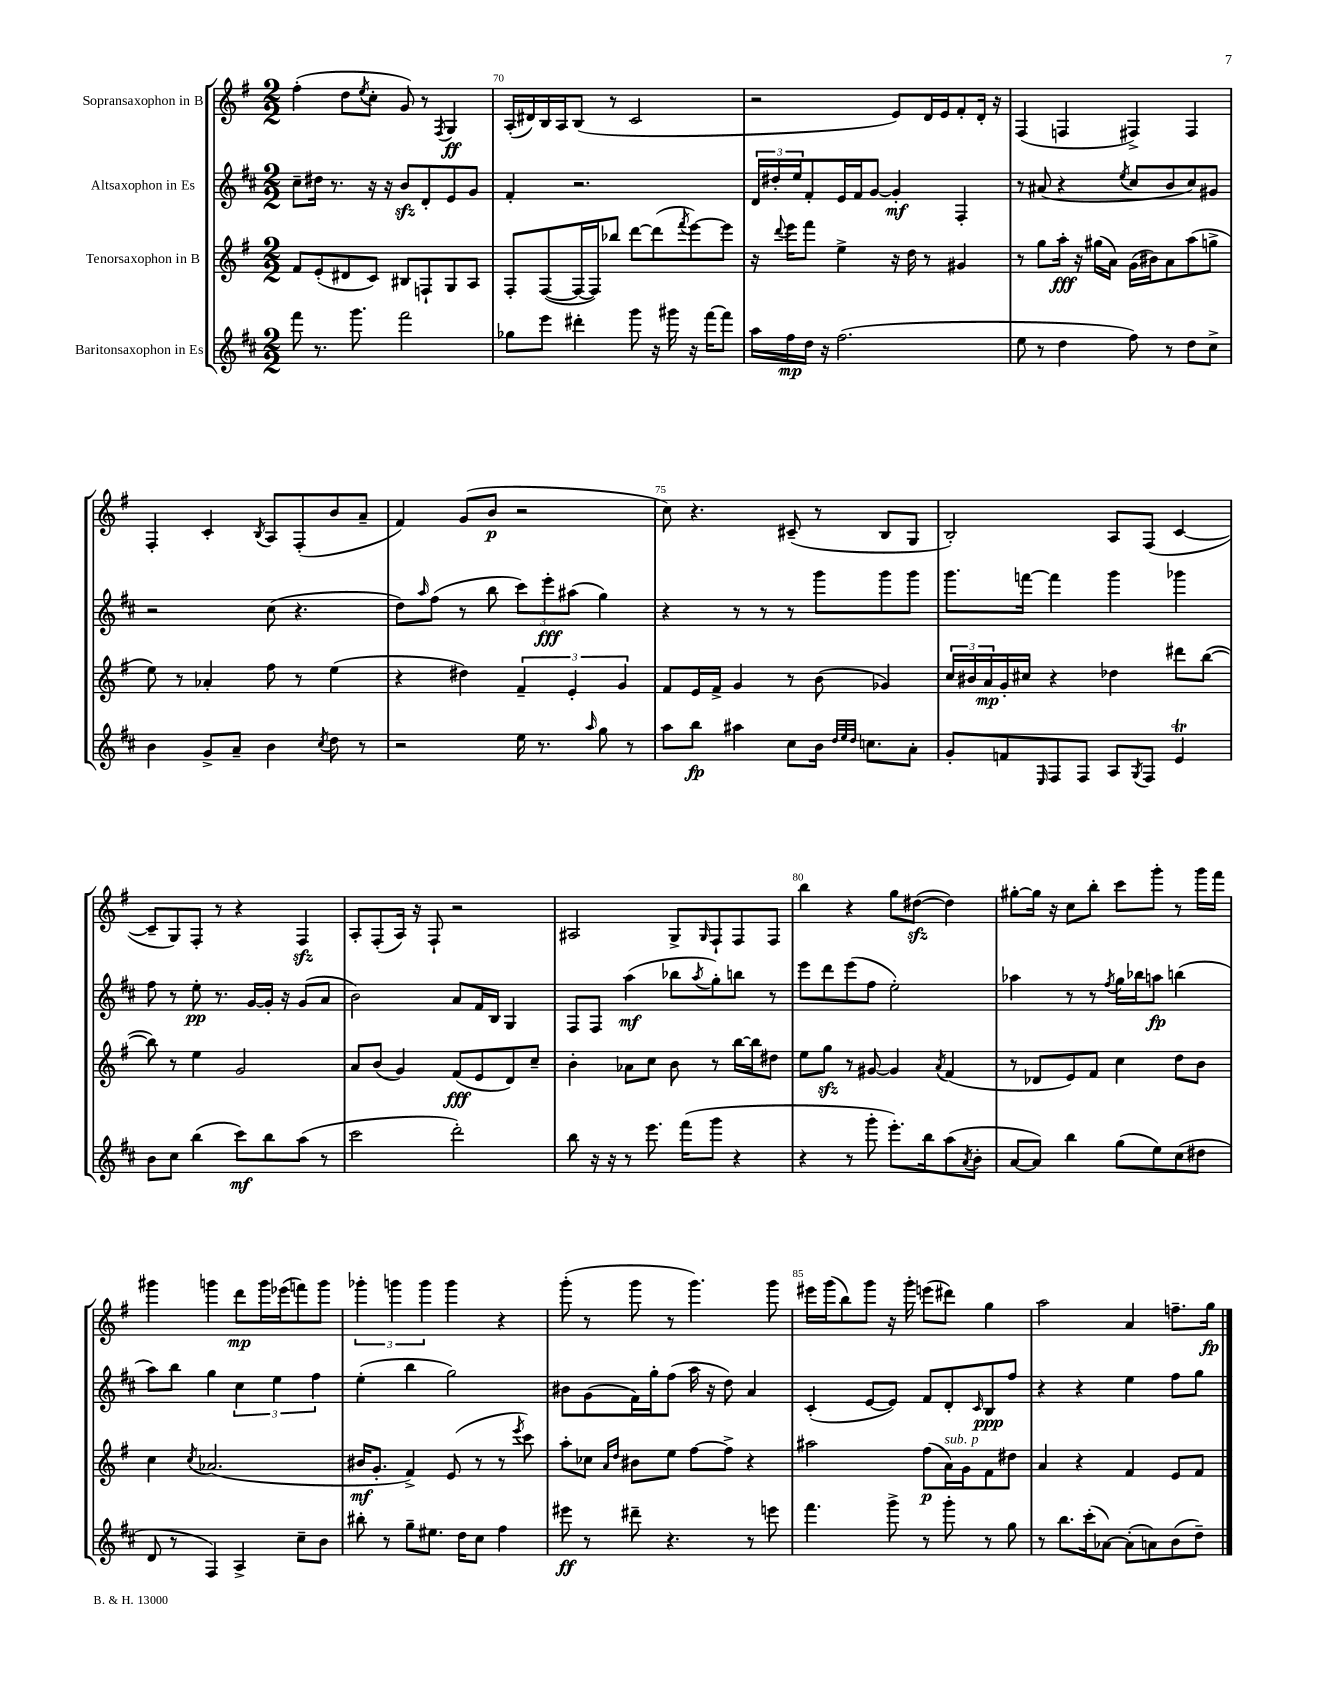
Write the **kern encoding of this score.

**kern	**kern	**kern	**kern
*staff4	*staff3	*staff2	*staff1
*clefG2	*clefG2	*clefG2	*clefG2
*k[f#c#]	*k[f#]	*k[f#c#]	*k[f#]
*M2/2	*M2/2	*M2/2	*M2/2
8fff#	8f#	8cc#~	(4ff#'
8.r	(8e'	16dd#	.
.	.	8.r	.
.	8d#	.	8dd
8.ggg	.	.	.
.	.	.	8qee
.	8c)	16r	8cc'
.	.	16r	.
2fff#	8B#	8b	8g)
.	8F`	8d'	8r
.	.	.	8qF#
.	8G	8e	4G
.	8A	8g	.
=	=	=	=
8gg-	8F#'	4f#'	(16A'
.	.	.	16d#)
8eee	([8F#	.	16B
.	.	.	16A
4ddd#'	16F#_	2.r	(8B
.	16F#])	.	.
.	8bb-	.	8r
8ggg	[8ddd	.	2c
16r	(8ddd]	.	.
16ggg#	.	.	.
.	8qfff#	.	.
16r	[8eee)	.	.
[16fff#	.	.	.
8fff#]	8eee]	.	.
=	=	=	=
16aa	16r	24d	2r
.	.	24dd#'	.
.	8qqddd	.	.
16ff#	16eee	.	.
.	.	24ee	.
16dd	8fff#	8f#'	.
16r	.	.	.
(2.ff#	4ee^	16e	.
.	.	16f#	.
.	.	[8g	.
.	16r	4g']	8e)
.	16dd	.	.
.	8r	.	16d
.	.	.	16e
.	4g#	4F#'	8f#'
.	.	.	16d'
.	.	.	16r
=	=	=	=
8ee	8r	8r	(4F#
8r	8gg	(8a#	.
4dd	16aa'	4r	4F
.	16r	.	.
.	(16gg#	.	.
.	16a)	.	.
.	.	8qee	.
8ff#)	(16g	8cc#	4F#^)
.	16b#)	.	.
8r	8a	8b	.
8dd	(8aa	8cc#)	4F#
8cc#^	8gg^	8g#	.
=	=	=	=
4b	8ee)	2r	4F#'
.	8r	.	.
8g^	4a-'	.	4c'
8a~	.	.	.
.	.	.	8qB
4b	8ff#	(8cc#	8A
.	8r	4.r	(8F#'
8qcc#	.	.	.
8dd	(4ee	.	8b
8r	.	.	8a~
=	=	=	=
2r	4r	8dd)	4f#)
.	.	16qqaa	.
.	.	(8ff#	.
.	4dd#)	8r	(8g
.	.	8bb	8b
16ee	6f#~	12ccc#)	2r
8.r	.	.	.
.	.	12eee'	.
.	6e'	(12aa#	.
16qqaa	.	.	.
8gg	.	4gg)	.
.	6g	.	.
8r	.	.	.
=	=	=	=
8aa	8f#	4r	8cc)
8bb	16e	.	4.r
.	16f#^	.	.
4aa#	4g	8r	.
.	.	8r	.
8cc#	8r	8r	(8c#~
16b	(8b	8ggg	8r
32qqdd	.	.	.
32qqee	.	.	.
32qqdd	.	.	.
8.cc	.	.	.
.	4g-)	8ggg	8B
8a'	.	8ggg	8G
=	=	=	=
8g'	24cc	8.ggg	2B')
.	24b#	.	.
.	24a	.	.
8f	16g'	.	.
.	16cc#	[16fff	.
16qqE	.	.	.
8F#	4r	4fff]	.
8F#	.	.	.
8A	4dd-	4ggg	8A
8qG	.	.	.
8F#	.	.	(8F#
4e	8ddd#	4ggg-	[4c
.	([8bb	.	.
=	=	=	=
8b	8bb])	8ff#	8c~]
8cc#	8r	8r	8G)
(4bb	4ee	8ee'	8F#'
.	.	8.r	8r
8ccc#)	2g	.	4r
.	.	[16g	.
8bb	.	16g']	.
.	.	16r	.
(8aa	.	(8g	4F#
8r	.	8a	.
=	=	=	=
2ccc#	8a	2b)	8A'
.	(8b	.	(8F#'
.	4g)	.	16A)
.	.	.	16r
.	.	.	8F#`
2ddd')	(8f#	8a	2r
.	8e	16f#	.
.	.	16B	.
.	8d)	4G	.
.	8cc~	.	.
=	=	=	=
8bb	4b'	8F#	2A#
16r	.	8F#	.
16r	.	.	.
8r	8a-	(4aa	.
8.eee	8cc	.	.
.	8b	8bb-	8G^
(16fff#	.	.	.
.	.	8qaa	16qqG
8ggg	8r	8gg')	8F#`
4r	[16bb	8bb	8F#
.	16bb]	.	.
.	8dd#	8r	8F#
=	=	=	=
4r	8ee	8eee	4bb
.	8gg	8ddd	.
8r	8r	(8eee	4r
8ggg'	[8g#	8ff#	.
8.eee')	4g#]	2ee')	8gg
.	.	.	([8dd#
16bb	.	.	.
.	8qa	.	.
(8aa	(4f#	.	4dd#])
8qa	.	.	.
8b'	.	.	.
=	=	=	=
[8a	8r	4aa-	[8gg#'
8a])	8d-	.	16gg#]
.	.	.	16r
4bb	8e)	8r	8cc
.	8f#	8r	8bb'
.	.	8qff#	.
(8gg	4cc	16gg	8ccc
.	.	16bb-	.
8ee)	.	8aa	8ggg'
(8cc#	8dd	(4bb	8r
8dd#	8b	.	16ggg
.	.	.	16fff#
=	=	=	=
8d	4cc	8aa)	4ggg#
8r	.	8bb	.
.	8qcc	.	.
4F#)	(2.a-	4gg	4ggg
4A^	.	6cc#	8ddd
.	.	.	16ggg
.	.	6ee	.
.	.	.	(16eee-
8cc#~	.	.	8fff)
.	.	6ff#	.
8b	.	.	8ggg
=	=	=	=
8bb#'	16b#	(4ee'	6ggg-'
.	8.g'	.	.
8r	.	.	.
.	.	.	6ggg
8gg~	4f#^)	4bb	.
.	.	.	6ggg
8.ee#	.	.	.
.	(8e	2gg)	4ggg
16dd	.	.	.
8cc#	8r	.	.
4ff#	8r	.	4r
.	8qeee	.	.
.	8ccc)	.	.
=	=	=	=
8eee#	8aa'	8b#	(8ggg'
8r	8cc-	(8g	8r
.	16qqa	.	.
.	16qqdd	.	.
8ddd#~	8b#	16f#)	8ggg
.	.	16gg'	.
4.r	8ee	(8ff#	8r
.	[8ff#	16aa	4.ggg)
.	.	16r	.
.	8ff#^]	8dd)	.
8r	4r	4a	.
8eee	.	.	8ggg
=	=	=	=
4.fff#	2aa#	(4c#'	16eee#
.	.	.	(16ggg
.	.	.	8bb)
.	.	[8e	8ggg
8ggg^	.	8e])	16r
.	.	.	16ggg'
8r	(8ff#	8f#	(8eee
8ggg'	16a)	8d'	8ddd#)
.	16g	.	.
.	.	16qqc#	.
8r	8f#	8B	4gg
8gg	8dd#	8ff#	.
=	=	=	=
8r	4a	4r	2aa
8.bb	.	.	.
.	4r	4r	.
(16ccc#'	.	.	.
[8a-)	.	.	.
(8a-']	4f#	4ee	4a
8a)	.	.	.
(8b	8e	8ff#	8.ff~
8dd~)	8f#	8gg	.
.	.	.	16gg
==	==	==	==
*-	*-	*-	*-
